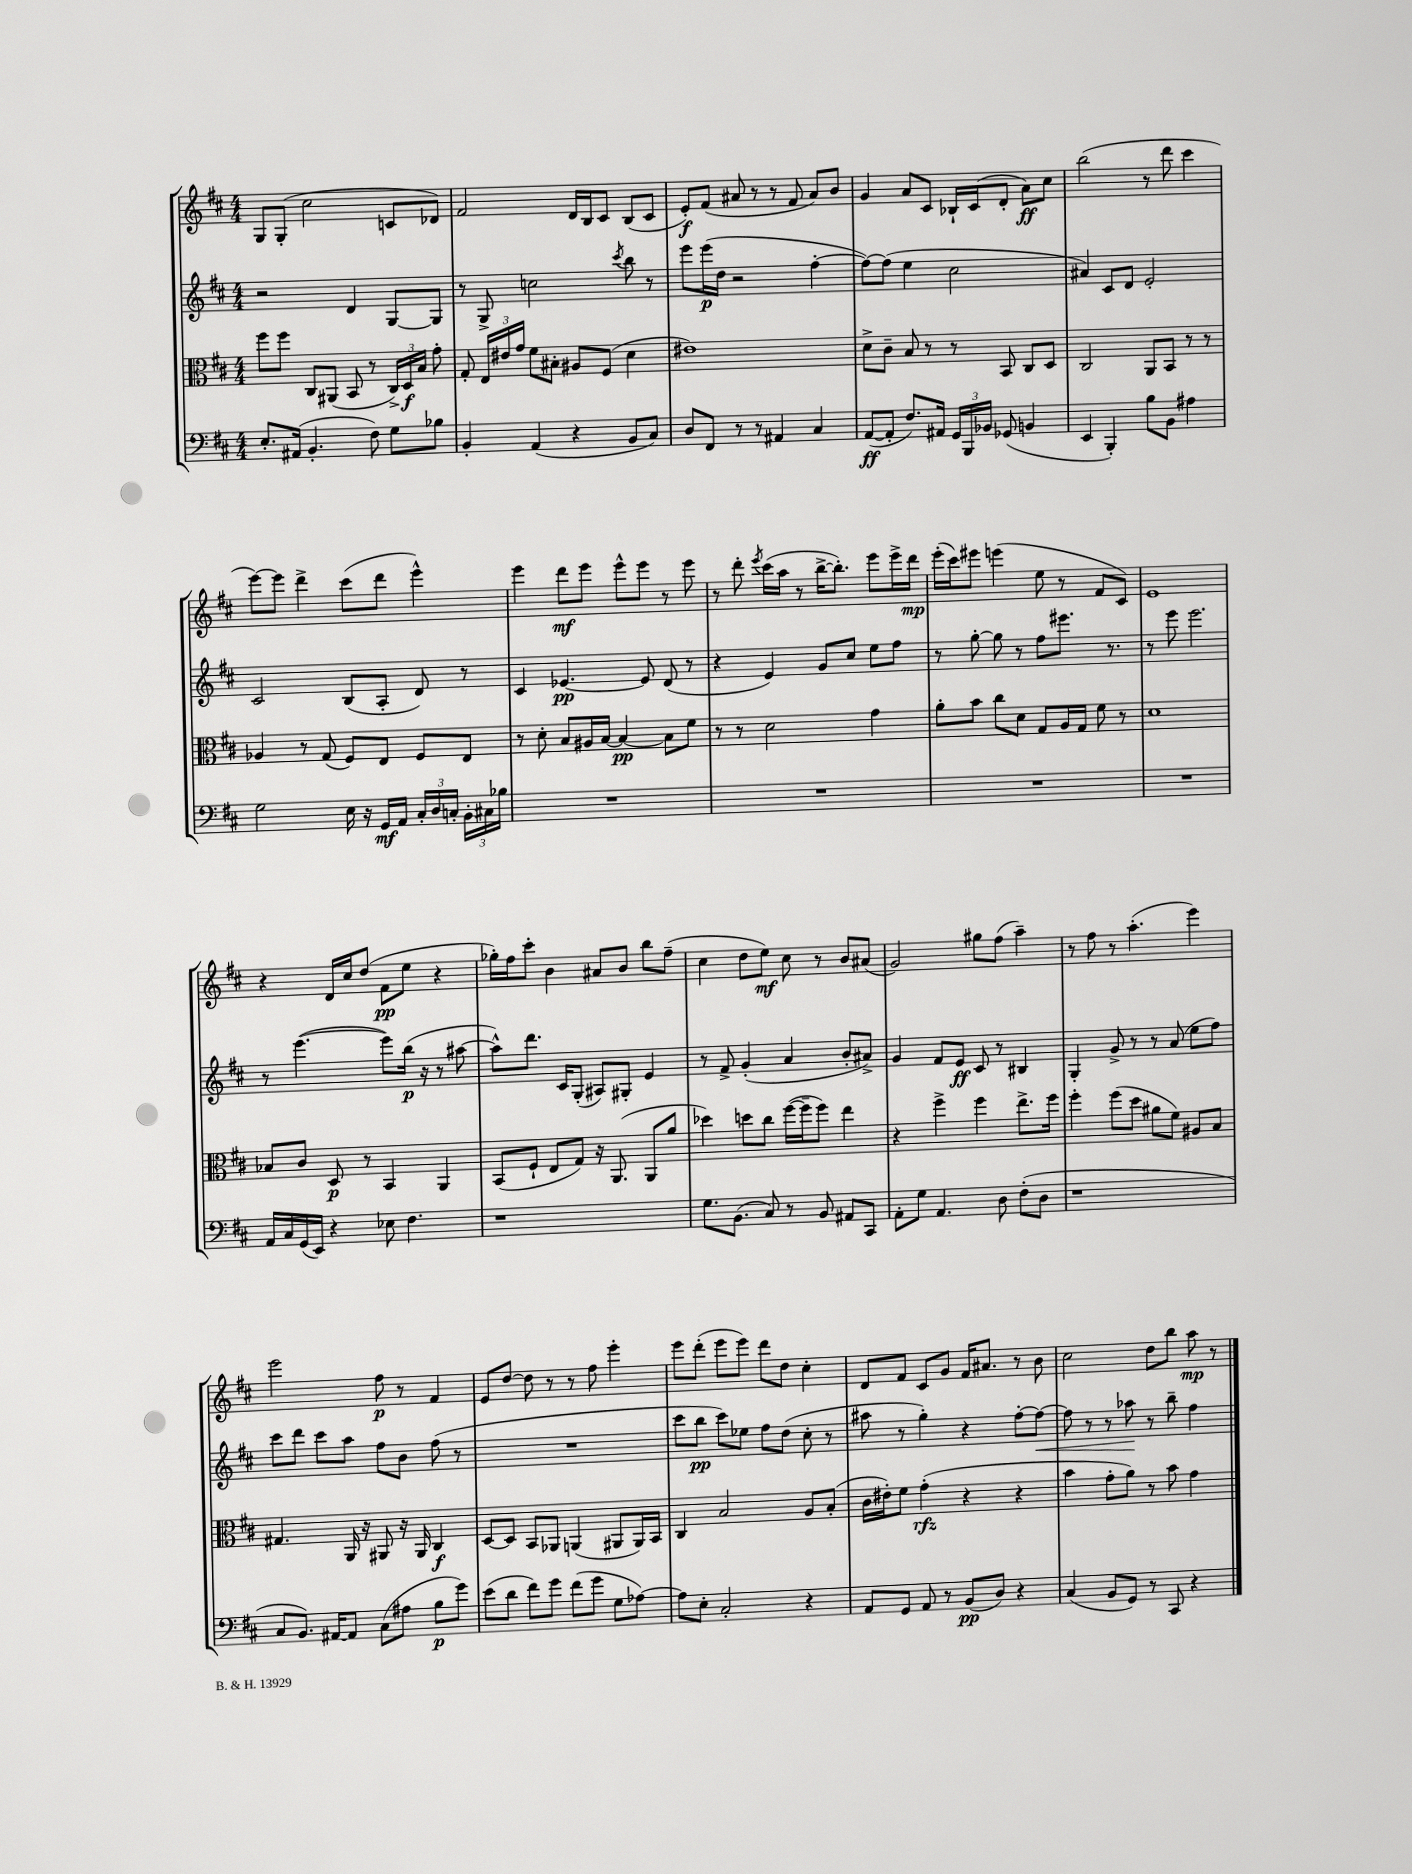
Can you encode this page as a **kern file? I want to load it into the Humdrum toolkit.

**kern	**kern	**kern	**kern
*staff4	*staff3	*staff2	*staff1
*clefF4	*clefC3	*clefG2	*clefG2
*k[f#c#]	*k[f#c#]	*k[f#c#]	*k[f#c#]
*M4/4	*M4/4	*M4/4	*M4/4
8.E'	8ff#	2r	8G
.	8ff#	.	(8G'
(16AA#	.	.	.
4.BB'	8C#	.	2cc#
.	(8AA#	.	.
.	8BB	4d	.
8F#)	8r	.	.
8G	24C#^)	[8G	8c
.	24D	.	.
.	24B	.	.
8B-	8g'	8G]	8d-)
=	=	=	=
4BB'	8G'	8r	2f#
.	24E	8G^	.
.	24e#	.	.
.	24g	.	.
(4AA	8f#	2cc	.
.	8B#'	.	.
4r	8A#	.	16d
.	.	.	16B
.	(8F#	.	8c#
.	.	8qccc#	.
8BB	4d	8bb	(8B
8C#)	.	8r	8c#
=	=	=	=
8D	1e#)	8eee	8e')
8FF#	.	(16eee	(8f#
.	.	16dd	.
8r	.	2r	8a#
8r	.	.	8r
4AA#	.	.	8r
.	.	.	8f#
4C#	.	[4ff#'	8a#)
.	.	.	8b
=	=	=	=
([8AA	8d^	8ff#_)	4g
8AA']	8c#~	(8ff#]	.
8.F#)	8B	4ee	8a
.	8r	.	8c#
16AA#	.	.	.
24GG	8r	2cc#	16B-`
24BBB	.	.	.
.	.	.	(16c#
24BB-	.	.	.
(8GG-	8BB	.	8d'
4BB	8C#	.	8a)
.	8D	.	8cc#
=	=	=	=
4EE	2C#	4a#)	(2bb
4BBB')	.	8c#	.
.	.	8d	.
8B	8AA	2e'	8r
8BB	8BB	.	8ddd
4A#	8r	.	4ccc#
.	8r	.	.
=	=	=	=
2G	4A-	2c#	[8eee)
.	.	.	8eee]
.	8r	.	4ddd^
.	(8G	.	.
16E	8F#)	(8B	(8ccc#
16r	.	.	.
16GG	8E	8A'	8ddd
16AA	.	.	.
24C#'	8F#	8d)	4eee^^)
24D	.	.	.
24C'	.	.	.
24BB'	8E	8r	.
24C#	.	.	.
24B-	.	.	.
=	=	=	=
1r	8r	4c#	4eee
.	8d'	.	.
.	8B	[4.e-	8ddd
.	16A#	.	8eee
.	[16B	.	.
.	4B_	.	8eee^^
.	.	8e-]	8eee
.	8B]	(8d	8r
.	8f#	8r	8eee
=	=	=	=
1r	8r	4r	8r
.	8r	.	8ddd'
.	.	.	8qeee
.	2d	4e)	(16ccc#
.	.	.	16aa
.	.	.	8r
.	.	8g	[16bb^
.	.	.	8.bb'])
.	.	8cc#	.
.	4g	8ee	8eee
.	.	8ff#	16eee^
.	.	.	16ddd
=	=	=	=
1r	8a'	8r	(16eee'
.	.	.	16ccc#)
.	8b	[8gg'	8eee#
.	8cc#	8gg]	(4eee
.	8d	8r	.
.	8G	8ff#	8ee
.	16A	8.eee#	8r
.	16G	.	.
.	8f#	.	8f#
.	.	8.r	.
.	8r	.	8c#)
=	=	=	=
1r	1d	8r	1e
.	.	8eee	.
.	.	2.eee	.
=	=	=	=
16AA	8B-	8r	4r
16C#	.	.	.
(16GG	8c#	([4.eee	.
16EE)	.	.	.
4r	8D	.	16d
.	.	.	16cc#
.	8r	.	(8dd
8E-	4BB	8eee])	8f#
4.F#	.	(16bb	8ee
.	.	16r	.
.	4AA	8r	4r
.	.	[8aa#	.
=	=	=	=
1r	(8BB	8aa#^^])	16gg-')
.	.	.	16ff#
.	8F#`	8.ddd	8ccc#'
.	8E	.	4b
.	.	16c#	.
.	8G)	(8G'	.
.	16r	8A#)	8a#
.	(8.AA	.	.
.	.	8G#'	8b
.	8AA	4e	8bb
.	8a	.	(8ff#~
=	=	=	=
8.G	4dd-)	8r	4cc#
.	.	8f#^	.
(8.BB	.	.	.
.	8dd	(4g'	8dd
8C#)	8cc#	.	8ee)
8r	([16ff#	4a	8cc#
.	16ff#~]	.	.
8BB	8ff#)	.	8r
8AA#	4ee	8b'	8b
8CC#	.	8a#^)	(8a#
=	=	=	=
8AA'	4r	4g	2g)
8G	.	.	.
4.AA	4ff#^	8f#	.
.	.	8e	.
.	4ff#	8c#	8gg#
8D	.	8r	(8ff#
(8F#'	8.ee^	4B#	4aa~)
8D	.	.	.
.	16ff#	.	.
=	=	=	=
1r	4ff#'	4G'	8r
.	.	.	8ff#
.	(8ff#	8g^	8r
.	8dd	8r	(4.aa'
.	8a#	8r	.
.	8f#)	(8a	.
.	8A#	8ee	4eee)
.	8B	8ff#)	.
=	=	=	=
8C#	4.G#	8ccc#	2eee
8.BB)	.	8ddd	.
.	.	8ccc#	.
[16AA#	.	.	.
8AA#]	16AA	8aa	.
.	16r	.	.
(8C#	8AA#	8ff#	8ff#
8A#	16r	8b	8r
.	16AA#	.	.
8B	4C#	(8ff#	4f#
8g)	.	8r	.
=	=	=	=
(8e	[8D	1r	8e
8d	8D]	.	[8dd
8f#)	8BB	.	8dd]
8g	8AA-	.	8r
(8f#	(4AA	.	8r
8g	.	.	8ff#
8G	8AA#	.	4eee'
[8A-)	16AA#)	.	.
.	16BB	.	.
=	=	=	=
8A-]	4C#	8ccc#	8eee
8E'	.	8bb	(8ddd'
2C#'	2B	8ccc#)	8eee
.	.	8ee-	8eee)
.	.	8ff#	8ddd
.	.	(8dd	8dd
4r	8A	8cc#'	4cc#'
.	(8B'	8r	.
=	=	=	=
8AA	16c#	8aa#	8d
.	16e#')	.	.
8GG	8f#	8r	8f#
8AA	(4g'	4gg')	8c#
8r	.	.	8g
(8BB	4r	4r	16f#
.	.	.	8.a#
8D)	.	.	.
4r	4r	[8ff#'	8r
.	.	8ff#_	8b
=	=	=	=
(4C#	4b	8ff#]	2cc#
.	.	8r	.
8BB	8g'	8r	.
8GG)	8a)	8aa-	.
8r	8r	8r	8dd
8CC#	8b	8bb~	8bb
4r	4g	4ff#	8aa
.	.	.	8r
==	==	==	==
*-	*-	*-	*-
